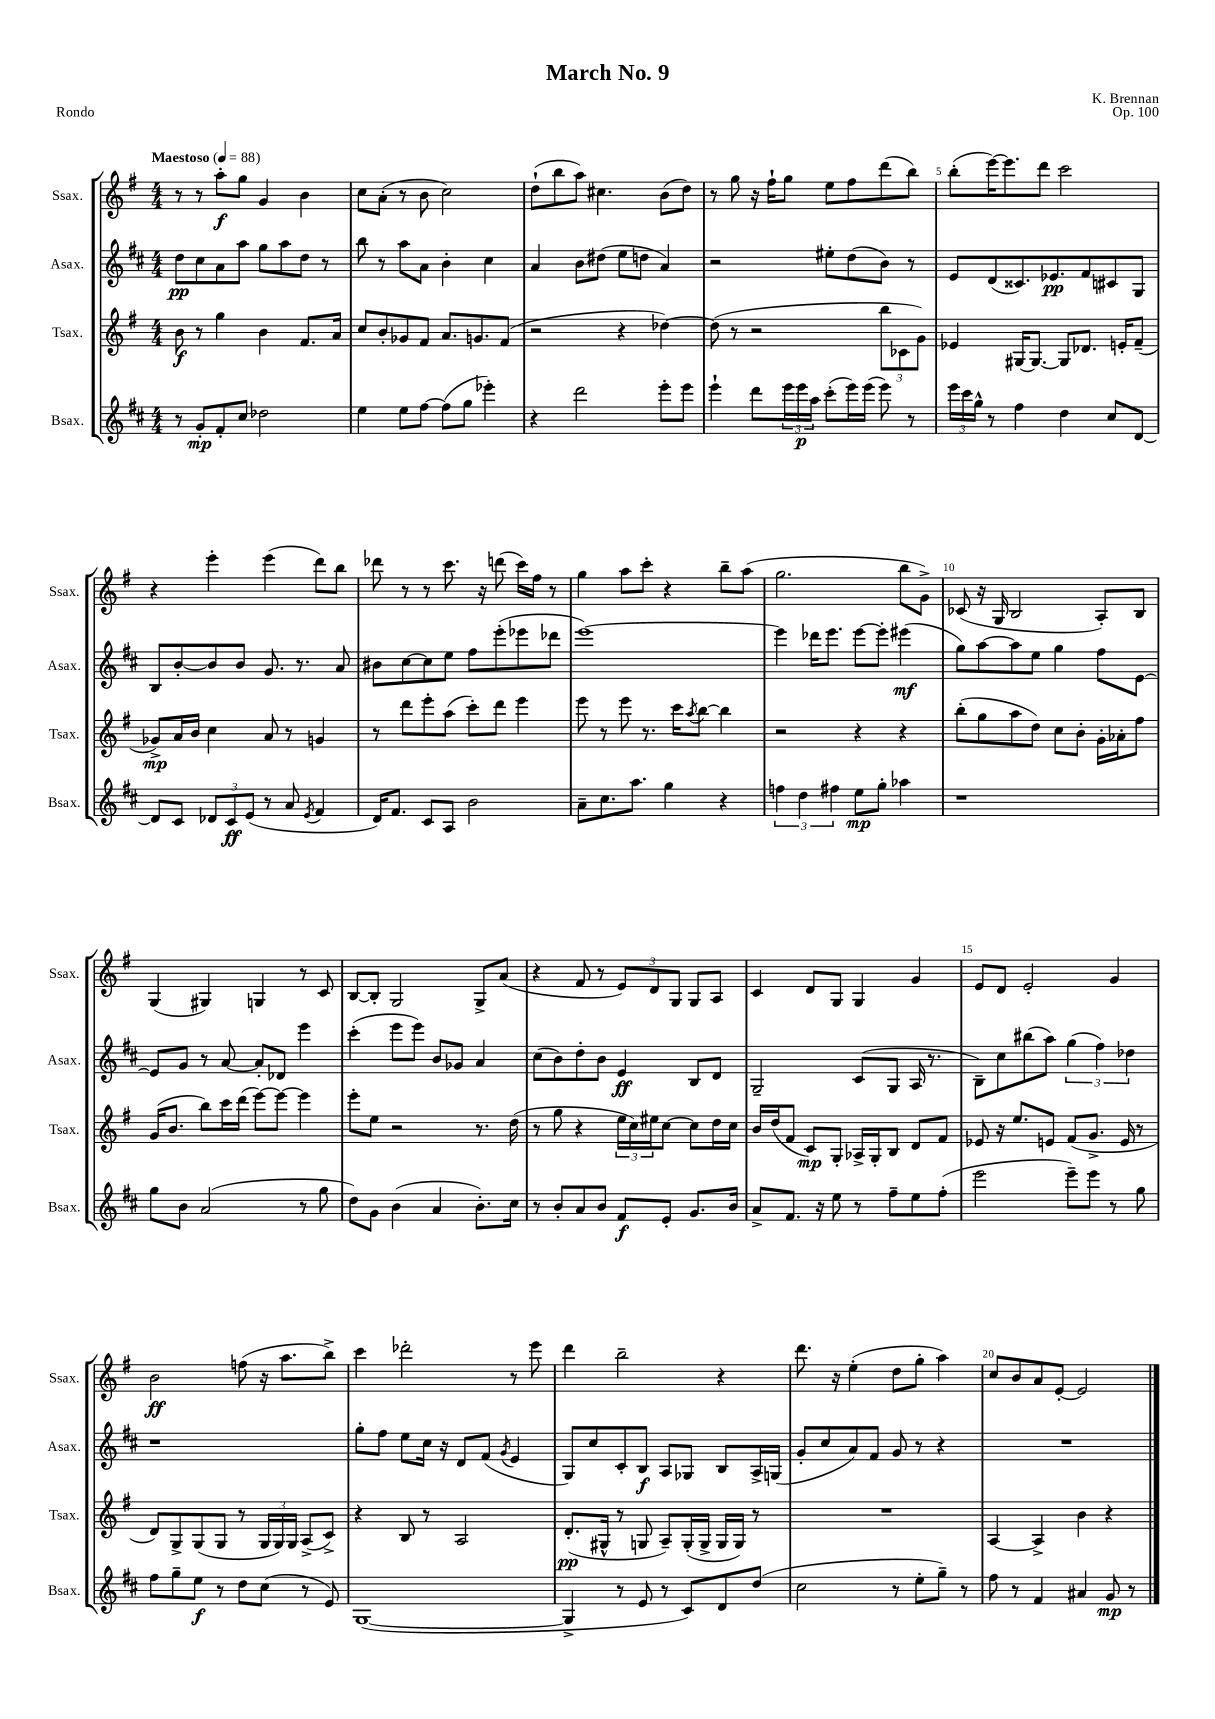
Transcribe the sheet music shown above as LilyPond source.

\header { title = "March No. 9" composer = "K. Brennan" opus = "Op. 100" piece = "Rondo" }
<<
\new StaffGroup <<
\new Staff = "s0" \with { instrumentName = "Ssax." shortInstrumentName = "Ssax." } {
    \clef treble \key g \major \numericTimeSignature \time 4/4 \tempo "Maestoso" 4 = 88
    r8 r8 a''8-.\f g''8 g'4 b'4 |
    c''8 a'8-.( r8 b'8 c''2) |
    d''8-!( b''8 a''8) cis''4. b'8( d''8) |
    r8 g''8 r16 fis''16-! g''8 e''8 fis''8 d'''8( b''8) |
    b''8-.( e'''16~) e'''8. d'''8 c'''2 |
    r4 e'''4-. e'''4( d'''8) b''8 |
    des'''8 r8 r8 c'''8. r16 d'''8( c'''16) fis''16 r8 |
    g''4 a''8 c'''8-. r4 b''8-- a''8( |
    g''2. b''8 g'8->) |
    ces'8( r16 g16 b2 a8-.) b8 |
    g4( gis4) g4 r8 c'8 |
    b8~ b8-. g2 g8-> a'8( |
    r4 fis'8 r8 \tuplet 3/2 { e'8) d'8 g8 } g8 a8 |
    c'4 d'8 g8 g4 g'4 |
    e'8 d'8 e'2-. g'4 |
    b'2\ff f''8( r16 a''8. b''8->) |
    c'''4 des'''2-. r8 e'''8 |
    d'''4 b''2-- r4 |
    d'''8. r16 e''4-.( d''8 g''8-. a''4) |
    c''8 b'8 a'8 e'8~-. e'2 \bar "|." |
}
\new Staff = "s1" \with { instrumentName = "Asax." shortInstrumentName = "Asax." } {
    \clef treble \key d \major \numericTimeSignature \time 4/4
    d''8\pp cis''8 a'8 a''8 g''8 a''8 d''8 r8 |
    b''8 r8 a''8 a'8 b'4-. cis''4 |
    a'4 b'8 dis''8( e''8 d''8 a'4) |
    r2 eis''8-. d''8( b'8) r8 |
    e'8 d'8( cisis'8.) ees'8.\pp fis'8 cis'8 g8 |
    b8 b'8~-. b'8 b'8 g'8. r8. a'8 |
    bis'8 cis''8~ cis''8 e''8 fis''8 e'''8-.( ees'''8 des'''8 |
    e'''1~) |
    e'''4 des'''16 e'''8. e'''8~ e'''8-. eis'''4\mf( |
    g''8) a''8~ a''8 e''8 g''4 fis''8 e'8~ |
    e'8 g'8 r8 a'8~ a'8-. des'8 e'''4 |
    cis'''4-.( e'''8 e'''8) b'8 ges'8 a'4 |
    cis''8( b'8) d''8-. b'8 e'4\ff b8 d'8 |
    g2-- cis'8( g8 a16 r8. |
    b8--) cis''8 bis''8( a''8) \tuplet 3/2 { g''4( fis''4) des''4 } |
    r1 |
    g''8-. fis''8 e''8 cis''16 r16 d'8 fis'8( \acciaccatura { g'8 } e'4 |
    g8) cis''8 cis'8-. b8\f a8 ges8 b8 a16-> g16( |
    g'8-. cis''8 a'8) fis'8 g'8 r8 r4 |
    R1 \bar "|." |
}
\new Staff = "s2" \with { instrumentName = "Tsax." shortInstrumentName = "Tsax." } {
    \clef treble \key g \major \numericTimeSignature \time 4/4
    b'8\f r8 g''4 b'4 fis'8. a'16 |
    c''8 b'8-. ges'8 fis'8 a'8. g'8. fis'8( |
    r2 r4 des''4~) |
    des''8( r8 r2 \tuplet 3/2 { b''8 ces'8 g'8) } |
    ees'4 gis16~ gis8.~ gis8 des'8. e'16-. fis'8--( |
    ges'8->\mp) a'16 b'16 c''4 a'8 r8 g'4 |
    r8 d'''8 e'''8-. a''8( c'''8-.) d'''8 e'''4 |
    e'''8 r8 e'''8 r8. c'''16 \acciaccatura { a''8 } b''8~ b''4 |
    r2 r4 r4 |
    b''8-.( g''8 a''8 d''8) c''8 b'8-. g'16-. aes'16-. fis''8 |
    g'16( b'8. b''8) c'''16 d'''16( e'''8~) e'''8~ e'''4 |
    e'''8-. e''8 r2 r8. d''16( |
    r8 g''8 r4 \tuplet 3/2 { e''16 c''16) eis''16 } c''8~ c''8 d''16 c''16 |
    b'16 d''16( fis'8 c'8\mp) g8-. aes16-> g16-. b8 d'8 fis'8 |
    ees'8 r16 e''8. e'8 fis'8( g'8.-> e'16 r8 |
    d'8) g8-> g8( g8 r8 \tuplet 3/2 { g16 g16) g16 } a8->( c'8->) |
    r4 b8 r8 a2 |
    d'8.-.\pp( gis16-^ r8 g8 a8--) g16-.( g16-> g16 g16) r8 |
    R1 |
    a4~ a4-> b'4 r4 \bar "|." |
}
\new Staff = "s3" \with { instrumentName = "Bsax." shortInstrumentName = "Bsax." } {
    \clef treble \key d \major \numericTimeSignature \time 4/4
    r8 g'8-.\mp fis'8-. cis''8 des''2 |
    e''4 e''8 fis''8~ fis''8( g''8 ees'''4-.) |
    r4 d'''2 e'''8-. e'''8 |
    e'''4-! d'''8 \tuplet 3/2 { e'''16 e'''16\p a''16 } cis'''8-.( e'''16) e'''16( e'''8) r8 |
    \tuplet 3/2 { e'''16 cis'''16 g''16-^ } r8 fis''4 d''4 cis''8 d'8~ |
    d'8 cis'8 \tuplet 3/2 { des'8 cis'8\ff e'8( } r8 a'8 \acciaccatura { e'8 } fis'4 |
    d'16) fis'8. cis'8 a8 b'2 |
    a'8-- cis''8. a''8. g''4 r4 |
    \tuplet 3/2 { f''4 d''4 fis''4 } e''8\mp g''8-. aes''4 |
    r1 |
    g''8 b'8 a'2( r8 g''8 |
    d''8) g'8 b'4( a'4 b'8.-.) cis''16 |
    r8 b'8-. a'8 b'8 fis'8\f e'8-. g'8. b'16 |
    a'8-> fis'8. r16 e''8 r8 fis''8-- e''8 fis''8-.( |
    e'''2 e'''8--) e'''8 r8 g''8 |
    fis''8 g''8-- e''8\f r8 d''8 cis''8( r8 e'8) |
    g1~( |
    g4-> r8 e'8 r8 cis'8) d'8 d''8( |
    cis''2 r8 e''8-. g''8--) r8 |
    fis''8 r8 fis'4 ais'4 g'8\mp r8 \bar "|." |
}
>>
>>
\layout { \context { \Score \override BarNumber.break-visibility = ##(#f #t #t) barNumberVisibility = #(every-nth-bar-number-visible 5) } }
